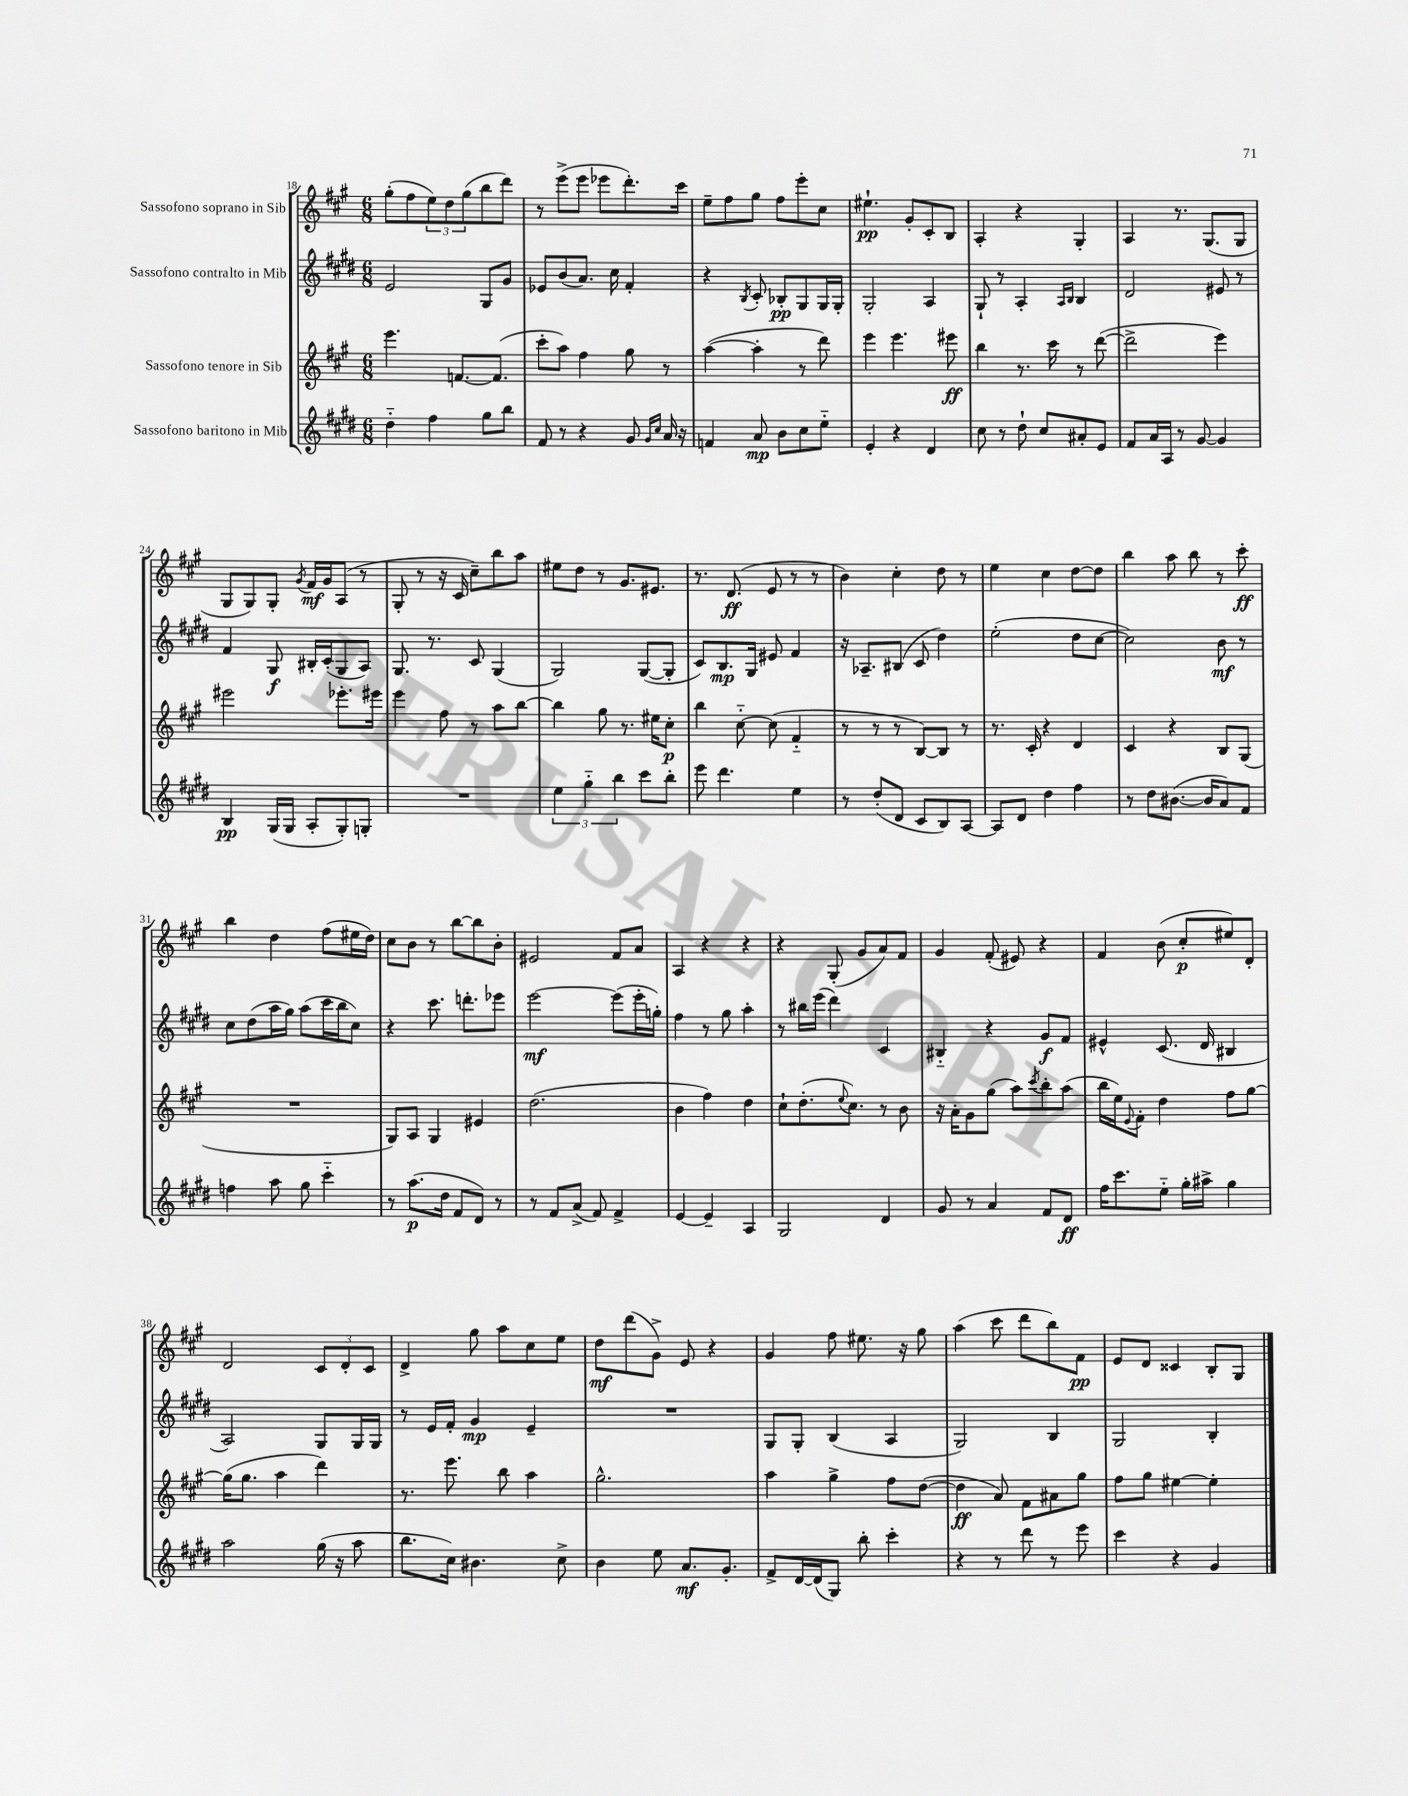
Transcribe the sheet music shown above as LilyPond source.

<<
\new StaffGroup <<
\new Staff = "s0" \with { instrumentName = "Sassofono soprano in Sib" } {
    \clef treble \key a \major \numericTimeSignature \time 6/8
    gis''8-.( fis''8 \tuplet 3/2 { e''8) d''8 gis''8( } b''8 d'''8) |
    r8 e'''8->( e'''8 ees'''8 d'''8.-.) cis'''16 |
    e''8-- fis''8 gis''8 fis''8 e'''8-. cis''8 |
    eis''4.-!\pp gis'8-. cis'8-. b8 |
    a4-. r4 gis4-. |
    a4 r8. gis8.( gis8 |
    gis8 gis8) gis8-. \acciaccatura { gis'8 } fis'16\mf gis'16 a8( r8 |
    gis8-. r8 r16 cis'16 cis''8--) b''8 a''8 |
    eis''8 d''8 r8 gis'8. eis'8. |
    r8. d'8.\ff( e'8 r8 r8 |
    b'4) cis''4-. d''8 r8 |
    e''4 cis''4 d''8~ d''8 |
    b''4 a''8 b''8 r8 cis'''8-.\ff |
    b''4 d''4 fis''8( eis''16 d''16) |
    cis''8 b'8 r8 b''8~ b''8 b'8-. |
    eis'2 fis'8 a'8 |
    a4 r4 r4 |
    r4 gis8-.( gis'8 a'8) fis'8 |
    gis'4 fis'8-.( eis'8) r4 |
    fis'4 b'8( cis''8-.\p eis''8) d'8-. |
    d'2 \tuplet 3/2 { cis'8 d'8-. cis'8 } |
    d'4-> gis''8 a''8 cis''8 e''8 |
    d''8\mf d'''8( gis'8->) e'8 r4 |
    gis'4 fis''8 eis''8. r16 gis''8 |
    a''4( cis'''8 d'''8 b''8) fis'8\pp |
    e'8 d'8 cisis'4 b8-. gis8 \bar "|." |
}
\new Staff = "s1" \with { instrumentName = "Sassofono contralto in Mib" } {
    \clef treble \key e \major \numericTimeSignature \time 6/8
    e'2 gis8 gis'8 |
    ees'8 b'8( a'8.) cis''16 fis'4-. |
    r4 \acciaccatura { b8 } cis'8-. bes8-.\pp gis8 gis16 gis16-. |
    gis2-. a4 |
    gis8-! r8 a4-. \grace { a16 b16 } b4 |
    dis'2 eis'8 r8 |
    fis'4 gis8\f bis16-. cis'16-.( gis8 a8) |
    gis8. r8. cis'8 gis4( |
    gis2) gis8~( gis8-. |
    cis'8) b8.\mp gis16 eis'8 fis'4 |
    r16 aes8.-- bis8( cis'8 dis''4) |
    e''2-.( dis''8 cis''8~ |
    cis''2) b'8\mf r8 |
    cis''8 dis''8( a''16 gis''16) a''8( cis'''16 b''16 cis''8) |
    r4 cis'''8. d'''8.-. ees'''8 |
    e'''2~\mf e'''8( e'''16-. g''16-.) |
    fis''4 r8 gis''8 a''4-. |
    r8 bis''16 e'''16( dis'''4) cis'4 |
    bis4-_ r4 gis'8\f fis'8 |
    eis'4-^ cis'8.( dis'16 bis4 |
    a2) gis8 gis16 gis16 |
    r8 e'16 fis'16-. gis'4\mp e'4-- |
    R2. |
    gis8 gis8-. b4( a4 |
    gis2) b4 |
    gis2 b4-. \bar "|." |
}
\new Staff = "s2" \with { instrumentName = "Sassofono tenore in Sib" } {
    \clef treble \key a \major \numericTimeSignature \time 6/8
    e'''4. f'8.~ f'8.( |
    cis'''8-. a''8) fis''4 gis''8 r8 |
    a''4~( a''4-. r8 d'''8) |
    e'''4 e'''4. eis'''8\ff |
    b''4 r8. cis'''16 r8 d'''8~( |
    d'''2-> e'''4) |
    eis'''2 ees'''8.-. eis'''16 |
    e'''4 fis''8 r8 a''8 b''8~ |
    b''4 gis''8 r8. eis''16 cis''8-.\p |
    b''4 cis''8~-_ cis''8( fis'4-_ |
    r8 r8 r8 b8~) b8 r8 |
    r8. cis'16-. r4 d'4 |
    cis'4 r4 b8 gis8( |
    R2. |
    gis8) a8 gis4 eis'4 |
    d''2.( |
    b'4 fis''4) d''4 |
    cis''8-! d''8.-.( \appoggiatura { e''8 } cis''8.) r8 b'8 |
    r16 a'16-. gis'8 gis''8( a''8) \acciaccatura { cis'''8 } b''8-. a''8( |
    b''16 e''16) \appoggiatura { e'8 } fis'8-. d''4 fis''8 gis''8~ |
    gis''16( gis''8. a''4 d'''4) |
    r8. e'''8. b''8 a''4 |
    gis''2.-^ |
    a''4 gis''4-> fis''8 d''8~( |
    d''4\ff a'8) fis'8 ais'8 gis''8 |
    fis''8 gis''8 eis''4~ eis''4-. \bar "|." |
}
\new Staff = "s3" \with { instrumentName = "Sassofono baritono in Mib" } {
    \clef treble \key e \major \numericTimeSignature \time 6/8
    dis''4-_ fis''4 gis''8 b''8 |
    fis'8 r8 r4 gis'8 \grace { gis'16 cis''16 } a'16 r16 |
    f'4 a'8\mp b'8 cis''8 e''8-_ |
    e'4-. r4 dis'4 |
    cis''8 r8 dis''8-! cis''8 ais'8-. e'8 |
    fis'8 a'16 a16 r8 gis'8~ gis'4 |
    b4\pp gis16( gis16 a8-. gis8-.) g8-. |
    R2. |
    \tuplet 3/2 { e''4 gis''4-_ b''4 } cis'''8 b''8-. |
    e'''8 dis'''4. e''4 |
    r8 dis''8-.( dis'8 cis'8 b8) a8~ |
    a8 dis'8 dis''4 fis''4 |
    r8 dis''8 bis'8.~( bis'16 a'8) fis'8 |
    f''4 a''8 gis''8 cis'''4-_ |
    r8 a''8.\p( dis''16 fis'8 dis'8) r8 |
    r8 fis'8 a'8->( fis'8) fis'4-> |
    e'4~ e'4-- a4 |
    gis2 dis'4 |
    gis'8 r8 a'4 fis'8 dis'8\ff |
    fis''16 cis'''8. e''8-_ gis''16-. ais''16-> gis''4 |
    a''2 gis''16( r16 a''8 |
    b''8. cis''16) bis'4. cis''8-> |
    b'4 e''8 a'8.\mf gis'8.-. |
    fis'8-> dis'16~ dis'16( gis8) b''8-. cis'''4-. |
    r4 r8 dis'''8 r8 e'''8 |
    cis'''4 r4 gis'4 \bar "|." |
}
>>
>>
\layout { \context { \Score currentBarNumber = #18 } }
